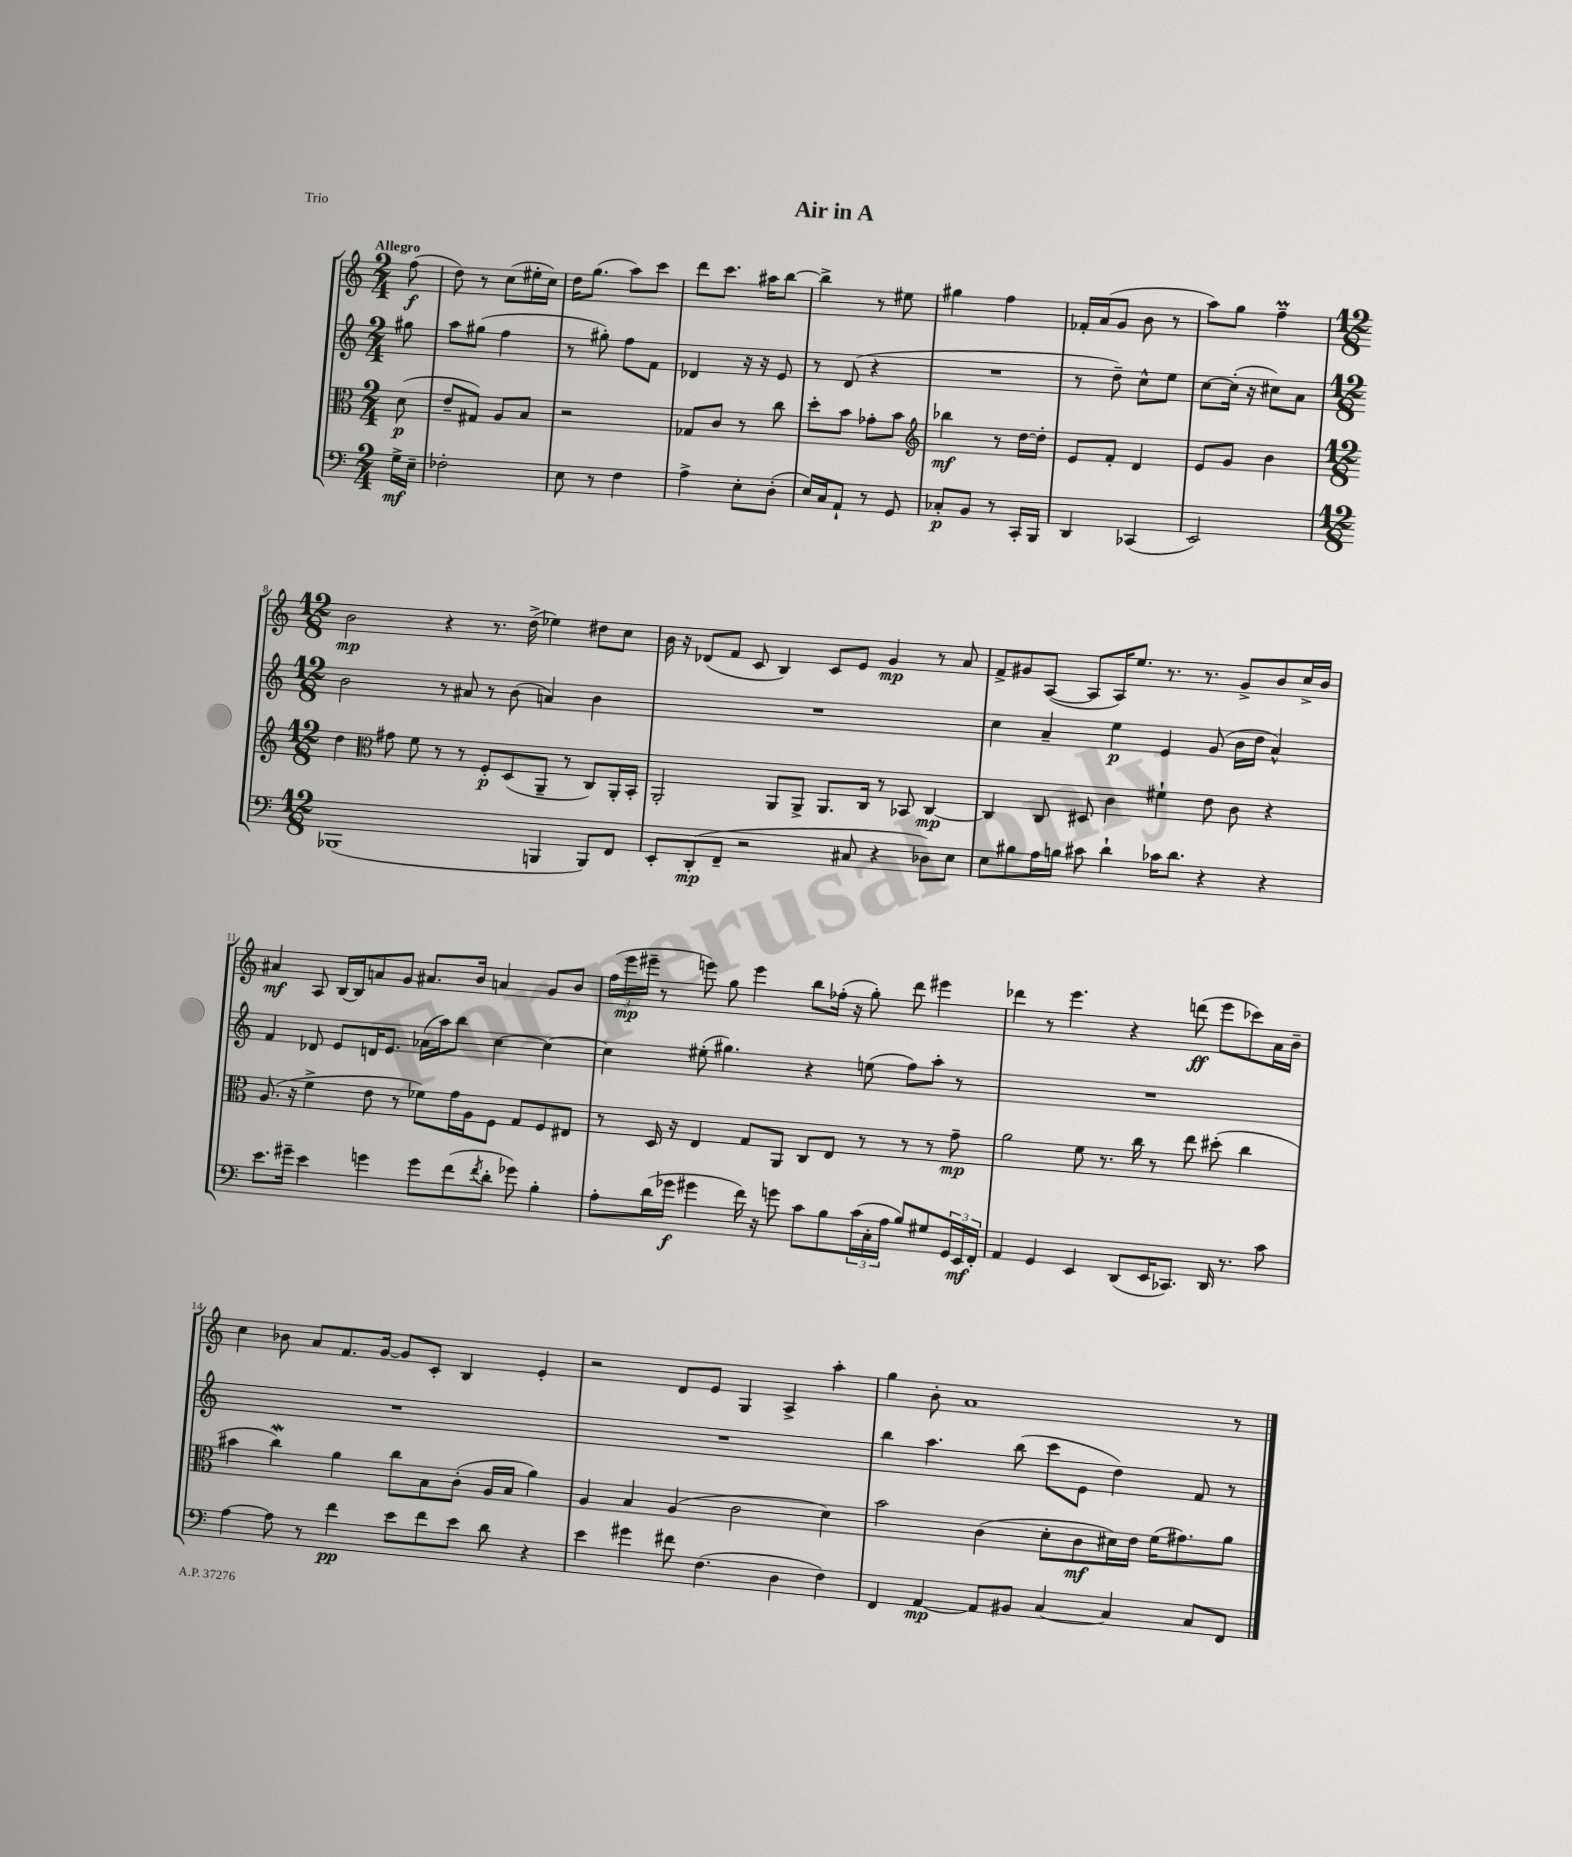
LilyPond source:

\header { title = "Air in A" piece = "Trio" }
<<
\new StaffGroup <<
\new Staff = "s0" {
    \clef treble \key c \major \numericTimeSignature \time 2/4 \partial 8 \tempo "Allegro"
    f''8\f( |
    d''8) r8 c''8( eis''16-. c''16) |
    d''16 g''8.( a''8) c'''8 |
    d'''8 c'''8. ais''16 b''8~ |
    b''4-> r8 eis''8 |
    gis''4 f''4 |
    fes'16-. a'16( g'8 b'8 r8 |
    a''8) g''8 f''4--\prall |
    \numericTimeSignature \time 12/8 b'2\mp r4 r8. d''16->( ees''4) dis''8 c''8 |
    b'16 r16 des'8( f'8 c'8 b4) c'8 e'8 g'4\mp r8 a'8 |
    f'8-> gis'8 a8~( a8 a16) e''8. r8. r8. gis'8-> b'8 c''16-> b'16 |
    ais'4\mf a8 b16~ b16 a'8 g'8 ais'8. b'16 a'4 g'8 b'8 |
    \tuplet 3/2 { f''16( e'''16\mp eis'''16-- } r8 e'''8) g''8 e'''4 b''8 fes''16-.( r16 g''8-.) d'''8 eis'''4 |
    des'''4 r8 e'''4. r4 d'''8\ff( e'''8 ces'''8) a'16 b'16-- |
    c''4 bes'8 a'8 f'8. g'16~ g'8 c'8-. b4 e'4-. |
    r2 d'8 e'8 g4 a4-> a''4-. |
    g''4 b'8-. a'1 r8 \bar "|." |
}
\new Staff = "s1" {
    \clef treble \key c \major \numericTimeSignature \time 2/4 \partial 8
    gis''8 |
    a''8 gis''8( f''4 |
    r8 gis''8-.) f''8 f'8 |
    des'4 r16 r16 e'8 |
    r8 d'8( r4 |
    R2 |
    r8 d''8--) c''8-^ e''8 |
    c''8~ c''16-.( r16 cis''8) a'8 |
    \numericTimeSignature \time 12/8 b'2 r8 ais'8 r8 b'8( a'4) b'4 |
    R1. |
    c''4 a'4-- e''4\p e'4 g'8( b'16 d''16 a'4-^) |
    f'4 des'8 e'8 d'16 e'8. aes'16( a''16) b''8 c''4~ c''4~ |
    c''4 eis''8-.( gis''4.) r4 e''8( f''8) a''8-. r8 |
    R1. |
    R1. |
    R1. |
    b''4 a''4. b''8( c'''8 e'8 d''4) f'8 r8 \bar "|." |
}
\new Staff = "s2" {
    \clef alto \key c \major \numericTimeSignature \time 2/4 \partial 8
    d'8\p( |
    e'8-- gis8) a8 b8 |
    r2 |
    ges8 c'8 r8 c''8 |
    d''8-. b'8 ges'8-. b'8 |
    \clef treble bes''4\mf r8 d''16~ d''16-. |
    e'8 f'8-. d'4 |
    e'8 g'8 b'4 |
    \numericTimeSignature \time 12/8 d''4 \clef alto gis'8 f'8 r8 r8 f8-.\p d8( a,8-- r8 c8) a,16-. b,16-. |
    a,2-. a,8 a,8-> a,8. c16 r8 bes,8 c4~\mp |
    c4 c8 dis8 c'4 fis'4-! e'8 c'8 r4 |
    a8.( r16 f'4-> e'8 r8 fes'8) g'16 a16 f8 g8 f8 eis8 |
    r8 d16 r16 e4 g8 a,8 c8 e8 r8 r8 r8 g'8--\mp |
    a'2 f'8 r8. c''16 r8 e''8 dis''8-.( c''4 |
    bis'4 c''4\mordent) a'4 c''8 b8 c'8-.( a16 b16 a'4) |
    a4 b4 a4( c'2 d'4) |
    b'2 c'4( d'8-. c'8\mf dis'16) e'16 f'16( gis'8.) a'8 \bar "|." |
}
\new Staff = "s3" {
    \clef bass \key c \major \numericTimeSignature \time 2/4 \partial 8
    g16->\mf e16-- |
    fes2-. |
    e8 r8 f4 |
    a4-> e8-. d8-.( |
    e16) c16 a,8-! r8 g,8 |
    ces8-.\p b,8 r8 c,16-. b,,16 |
    d,4 ces,4( |
    e,2) |
    \numericTimeSignature \time 12/8 bes,,1( b,,4 b,,8) f,8 |
    e,8-. d,8-.\mp( f,8-- r2 cis8 r4 des8) e8 |
    e8 bis8 a16 b16 cis'8 d'4-! ces'16 d'8. r4 r4 |
    e'8. gis'16-- e'4 g'4 g'8 f'8( \acciaccatura { f'8 } d'8-. ges'8) b4-. |
    a8-. d'16( ges'16\f gis'4 f'16) r16 g'8 c'8 b8 \tuplet 3/2 { c'16( c16-. a16 } b8) gis8 \tuplet 3/2 { g,16 e,16\mf f,16-. } |
    a,4 g,4 e,4 d,8( e,16 ces,8.) d,16 r8. c'8 |
    a4~ a8 r8 f'4\pp e'8 f'8 e'8 d'8 r4 |
    e'4 gis'4 fis'8 f4.( d4 f4) |
    f,4 a,4~\mp a,8 bis,8 c4~ c4 c8 f,8 \bar "|." |
}
>>
>>
